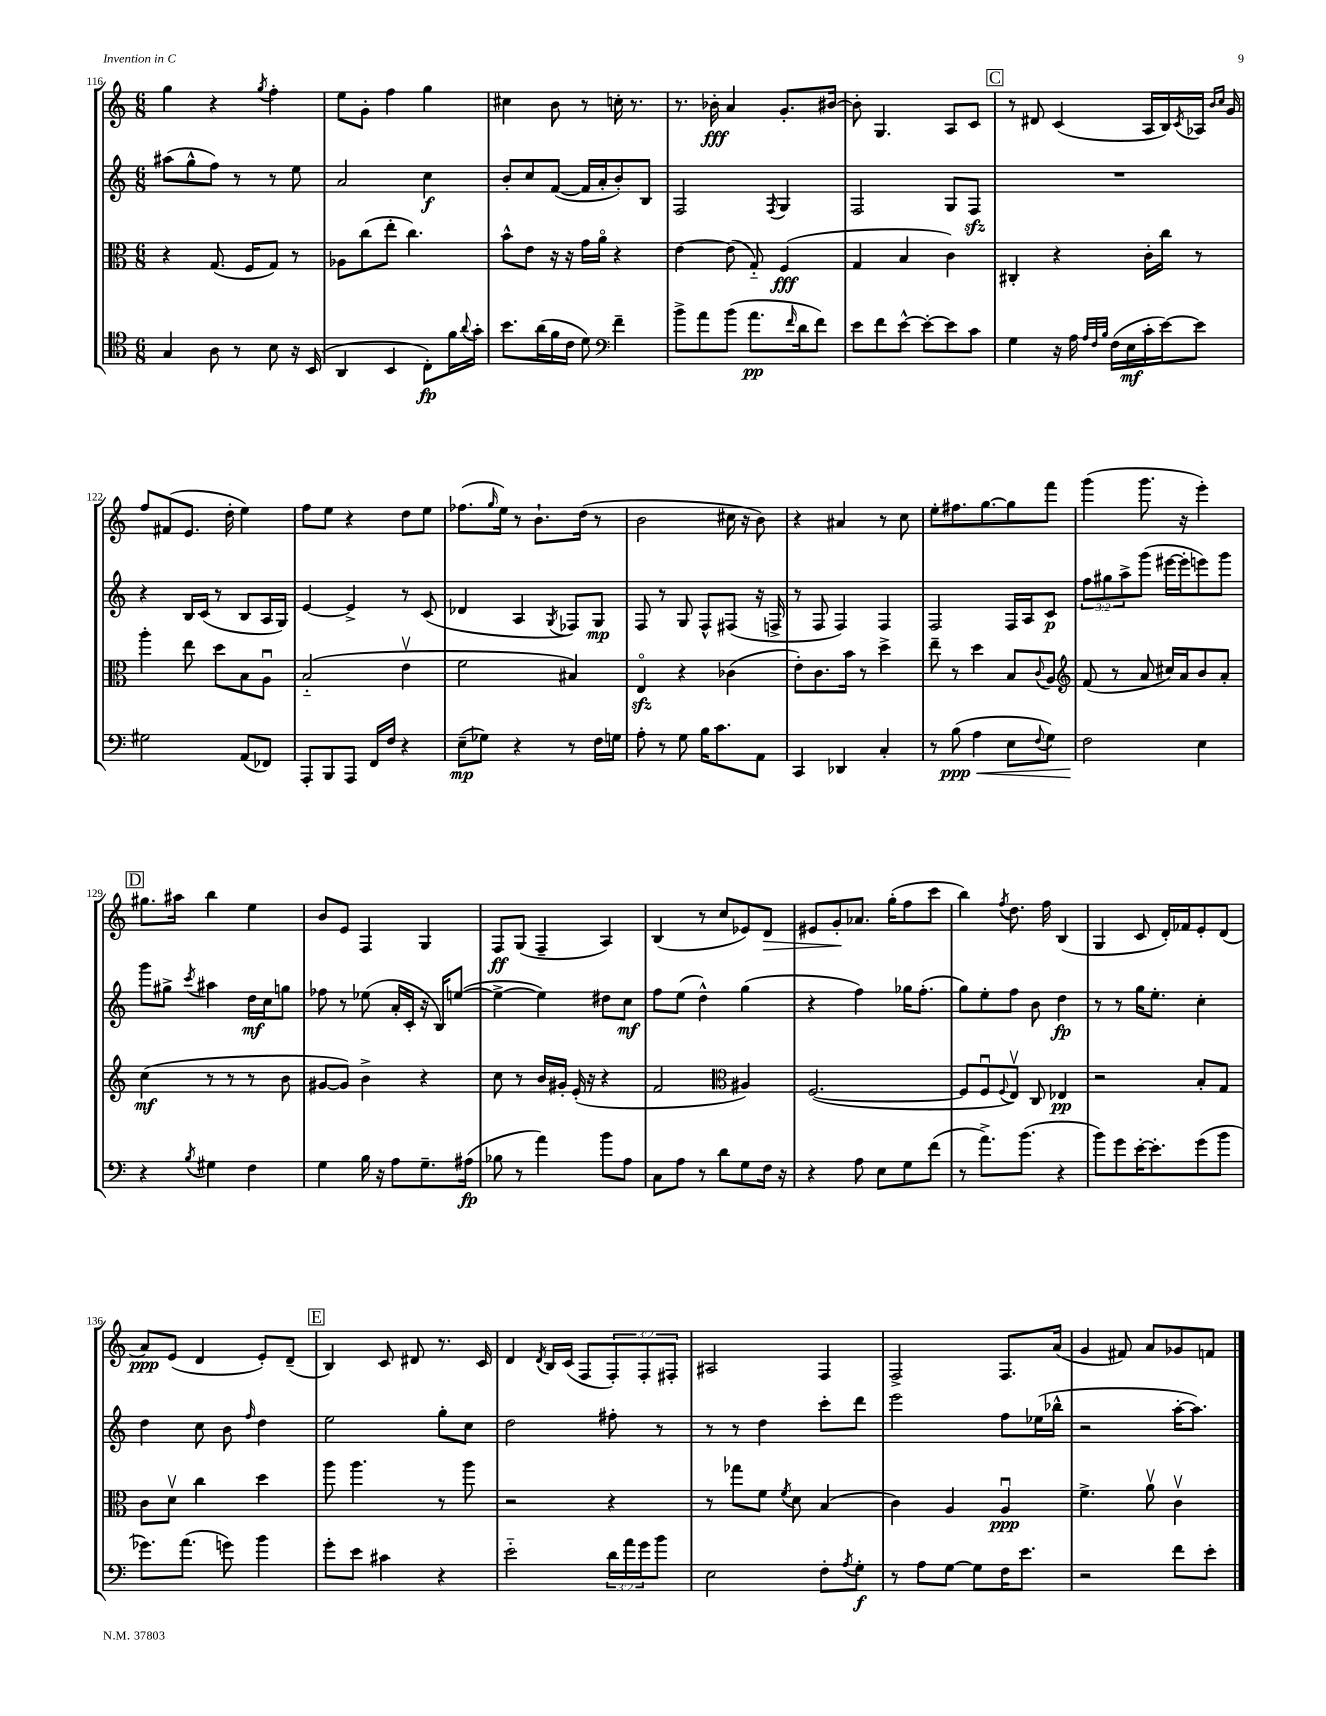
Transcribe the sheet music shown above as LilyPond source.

<<
\new StaffGroup <<
\new Staff = "s0" {
    \clef treble \key c \major \numericTimeSignature \time 6/8 \override Staff.TupletNumber.text = #tuplet-number::calc-fraction-text
    g''4 r4 \acciaccatura { g''8 } f''4-. |
    e''8 g'8-. f''4 g''4 |
    cis''4 b'8 r8 c''16-. r8. |
    r8. bes'16-.\fff a'4 g'8.-. bis'16~ |
    bis'8-. g4. a8 c'8 |
    \mark \markup { \box "C" } r8 dis'8 c'4( a16 b16) \acciaccatura { c'8 } aes16 \grace { b'16 c''16 } g'16 |
    f''8 fis'8( e'8. d''16-. e''4) |
    f''8 e''8 r4 d''8 e''8 |
    fes''8.( \grace { g''16 } e''16) r8 b'8.-! d''16( r8 |
    b'2 cis''16 r16 b'8) |
    r4 ais'4 r8 c''8 |
    e''8-. fis''8. g''8.~ g''8 f'''8 |
    g'''4( g'''8. r16 e'''4-.) |
    \mark \markup { \box "D" } gis''8. ais''16 b''4 e''4 |
    b'8 e'8 f4 g4 |
    f8\ff g8( f4-- a4) |
    b4( r8 c''8 ees'8) d'8\> |
    eis'8 g'8-.\! aes'8. g''16-.( f''8 c'''8 |
    b''4) \acciaccatura { f''8 } d''8. f''16 b4( |
    g4 c'8 d'16-.) fes'16 e'8-. d'8( |
    a'8\ppp) e'8( d'4 e'8-.) d'8--( |
    \mark \markup { \box "E" } b4) c'8 dis'8 r8. c'16 |
    d'4 \acciaccatura { d'8 } b16 c'16( f8 \tuplet 3/2 { f8-.) f8-. fis8-. } |
    ais2 f4 |
    f2-> f8. a'16( |
    g'4 fis'8) a'8 ges'8 f'8 \bar "|." |
}
\new Staff = "s1" {
    \clef treble \key c \major \numericTimeSignature \time 6/8 \override Staff.TupletNumber.text = #tuplet-number::calc-fraction-text
    ais''8( g''8-^ f''8) r8 r8 e''8 |
    a'2 c''4\f |
    b'8-. c''8 f'8~( f'16 a'16-. b'8-.) b8 |
    f2 \acciaccatura { f8 } g4 |
    f2 g8 f8\sfz |
    \mark \markup { \box "C" } R2. |
    r4 b16 c'16( r8 b8 a16 g16) |
    e'4~ e'4-> r8 c'8( |
    des'4 a4 \acciaccatura { g8 } fes8) g8\mp |
    f8 r8 g8 f8-^ fis8( r16 f16-> |
    r8 f8 f4) f4 |
    f2 f16 a16 c'8\p |
    \tuplet 3/2 { f''8 gis''8 a''8-> } g'''8( eis'''16~ eis'''16-. e'''8) g'''8 |
    \mark \markup { \box "D" } g'''8 gis''8-> \acciaccatura { c'''8 } ais''4 d''16\mf c''16 g''8 |
    fes''8 r8 ees''8( a'16-. c'16-. r16 b16) e''8~( |
    e''4~-> e''4) dis''8 c''8\mf |
    f''8 e''8( d''4-^) g''4( |
    r4 f''4) ges''16 f''8.-.( |
    g''8) e''8-. f''8 b'8 d''4\fp |
    r8 r8 g''16 e''8.-. c''4-. |
    d''4 c''8 b'8 \grace { f''16 } d''4 |
    \mark \markup { \box "E" } e''2 g''8-. c''8 |
    d''2 fis''8-. r8 |
    r8 r8 d''4 c'''8-. d'''8 |
    e'''2 f''8 ees''16( bes''16-^ |
    r2 a''16~-. a''8.) \bar "|." |
}
\new Staff = "s2" {
    \clef alto \key c \major \numericTimeSignature \time 6/8
    r4 g8.( f16 g8) r8 |
    aes8 c''8( e''8-. c''4.) |
    b'8-^ e'8 r16 r16 g'16 a'16\flageolet r4 |
    e'4~ e'8( g8-_) f4\fff( |
    g4 b4 c'4) |
    \mark \markup { \box "C" } cis4-. r4 c'16-. c''16 r8 |
    a''4-. e''8 d''8 b8 a8\downbow |
    b2-_( e'4\upbow |
    f'2 bis4) |
    e4\flageolet\sfz r4 ces'4( |
    e'8-.) c'8. b'16 r8 d''4-> |
    e''8-- r8 d''4 b8 \appoggiatura { c'8 } a8 |
    \clef treble f'8( r8 a'8 cis''16) a'16 b'8 a'8-. |
    \mark \markup { \box "D" } c''4\mf( r8 r8 r8 b'8 |
    gis'8~ gis'8) b'4-> r4 |
    c''8 r8 b'16 gis'16-. e'16-.( r16 r4 |
    f'2 \clef alto ais4) |
    f2.~( |
    f8 f8\downbow \appoggiatura { f8 } e8\upbow) c8 ees4\pp |
    r2 b8-. g8 |
    c'8 d'8\upbow c''4 d''4 |
    \mark \markup { \box "E" } a''8 a''4. r8 a''8 |
    r2 r4 |
    r8 ges''8 f'8 \acciaccatura { f'8 } d'8 b4( |
    c'4) a4 a4\downbow\ppp |
    f'4.-> a'8\upbow c'4\upbow \bar "|." |
}
\new Staff = "s3" {
    \clef tenor \key c \major \numericTimeSignature \time 6/8 \override Staff.TupletNumber.text = #tuplet-number::calc-fraction-text
    g4 a8 r8 b8 r16 b,16( |
    a,4 b,4 c8-.\fp) f'16 \appoggiatura { a'8 } g'16-. |
    b'8. a'16( f'16 c'16 d'8) \clef bass f'4-- |
    b'8-> a'8 b'8( a'8.\pp \grace { f'16 } d'16 f'8) |
    e'8 f'8 e'8~-^ e'8~-. e'8 c'8 |
    \mark \markup { \box "C" } g4 r16 a16 \grace { a32 f32 b32 } f16( e16\mf c'16-. e'16~) e'8 |
    gis2 a,8( fes,8) |
    a,,8-. b,,8 a,,8 f,16 f16 r4 |
    e8--\mp( ges8) r4 r8 f16 g16 |
    a8-. r8 g8 b16 c'8. a,8 |
    c,4 des,4 c4-. |
    r8 b8\ppp\<( a4 e8 \appoggiatura { f8 } g8) |
    f2\! e4 |
    \mark \markup { \box "D" } r4 \acciaccatura { b8 } gis4 f4 |
    g4 b16 r16 a8 g8.-- ais16\fp( |
    bes8 r8 a'4) b'8 a8 |
    c8 a8 r8 d'8 g8 f16 r16 |
    r4 a8 e8 g8 f'8( |
    r8 a'8.->) b'8.( r4 |
    b'8) g'8 e'16~-. e'8.-. g'8( b'8 |
    ges'8.) a'8.( g'8) b'4 |
    \mark \markup { \box "E" } g'8-. e'8 cis'4 r4 |
    e'2-_ \tuplet 3/2 { d'16 a'16 g'16 } b'8 |
    e2 f8-. \acciaccatura { a8 } g8-.\f |
    r8 a8 g8~ g8 f16 e'8. |
    r2 f'8 e'8-. \bar "|." |
}
>>
>>
\layout { \context { \Score currentBarNumber = #116 } }
